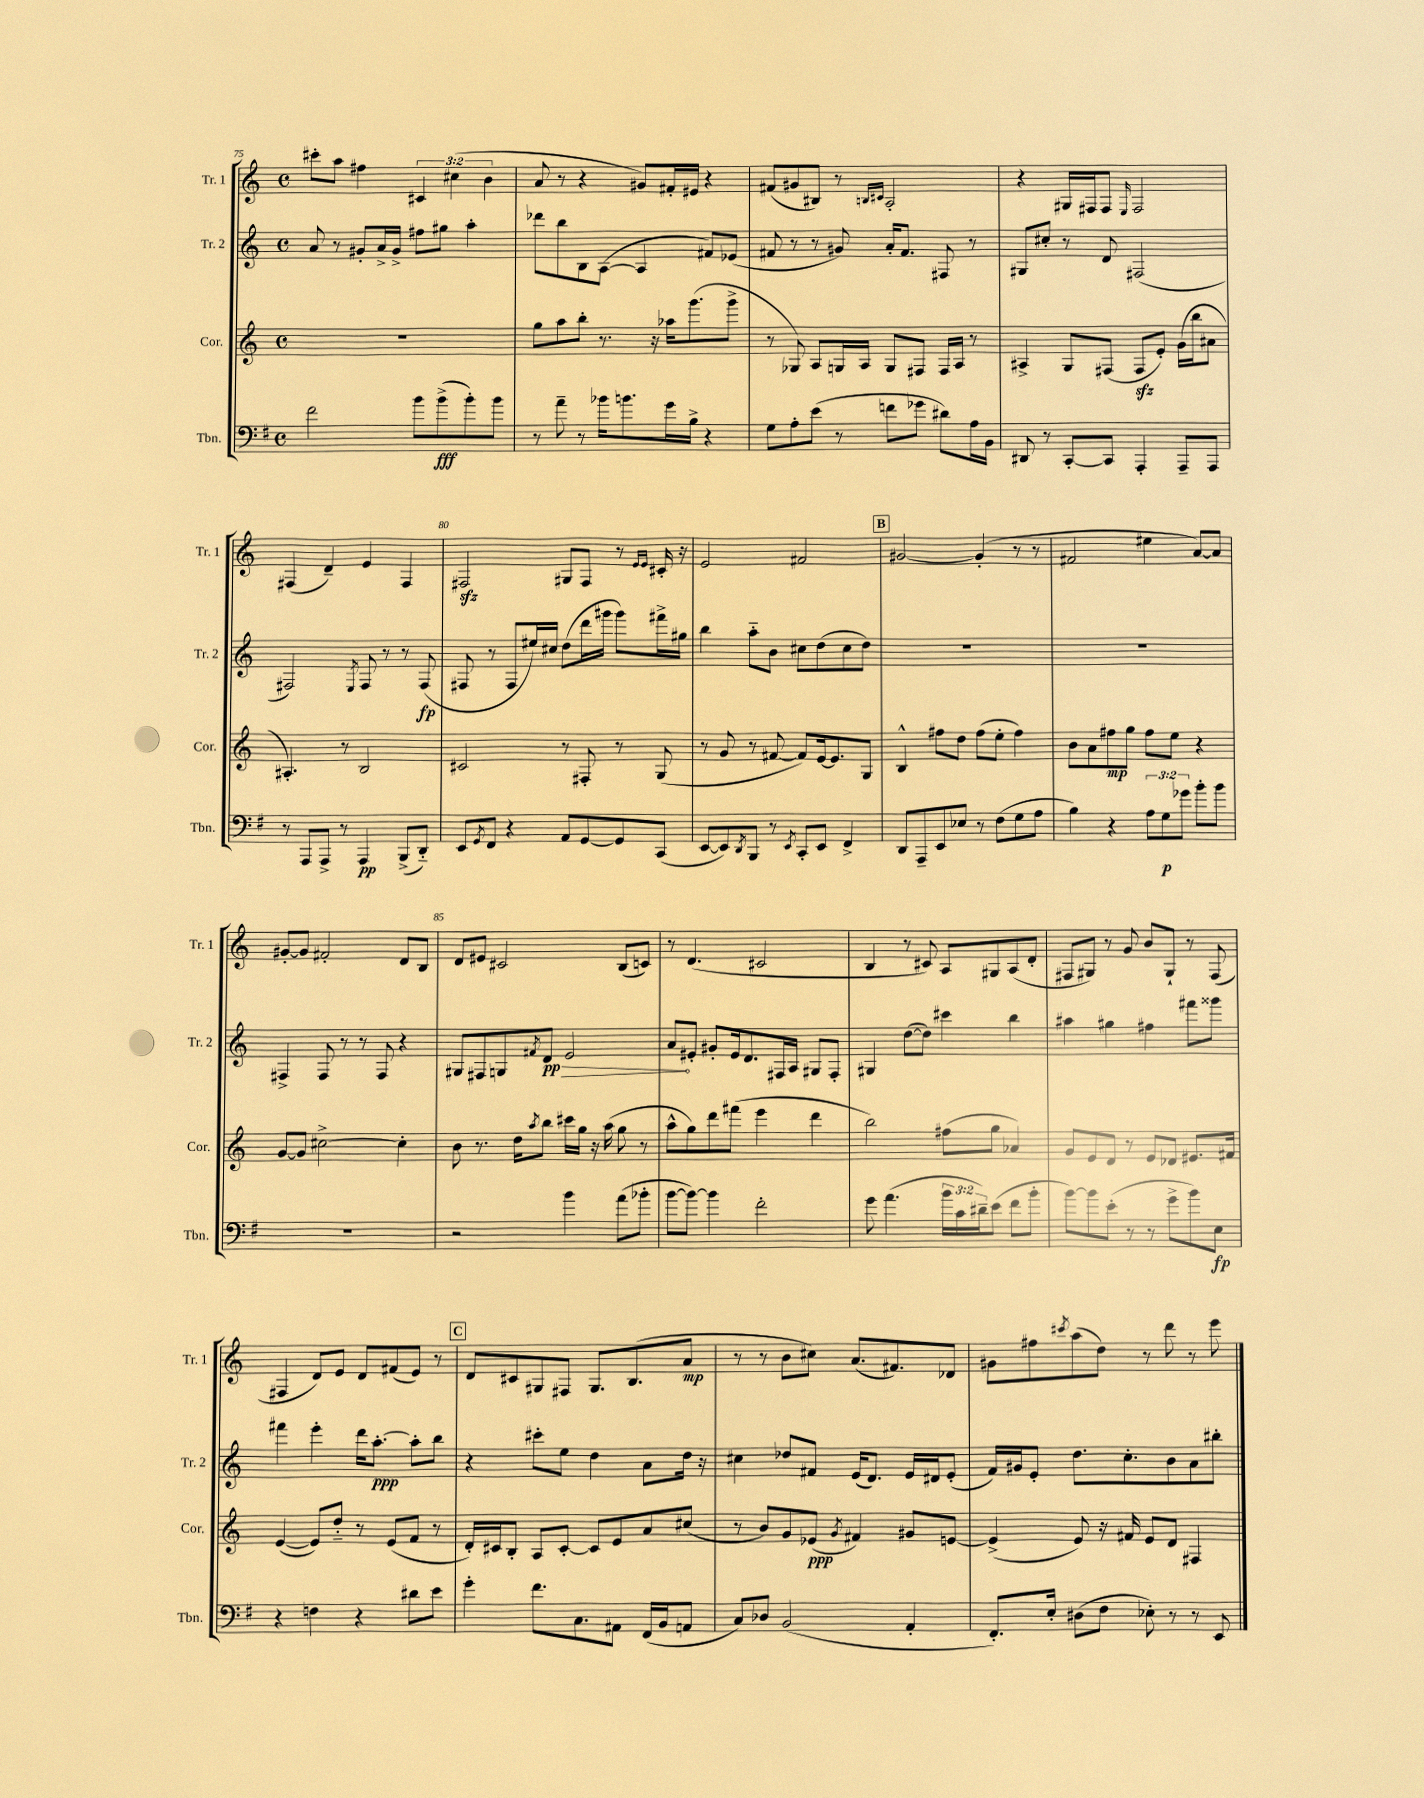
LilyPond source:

<<
\new StaffGroup <<
\new Staff = "s0" \with { instrumentName = "Tr. 1" shortInstrumentName = "Tr. 1" } {
    \clef treble \key c \major \defaultTimeSignature \time 4/4 \override Staff.TupletNumber.text = #tuplet-number::calc-fraction-text
    cis'''8-. a''8 fis''4 \tuplet 3/2 { cis'4 cis''4( b'4 } |
    a'8 r8 r4 gis'8) fis'16-. eis'16 r4 |
    fis'8( gis'8 bis8) r8 \grace { b16 cis'16 } a2-. |
    r4 gis16 fis16 fis8 \grace { e16 } fis2 |
    fis4( d'4--) e'4 fis4 |
    fis2\sfz gis8 fis8 r8 \grace { e'16 e'16 } cis'16-. r16 |
    e'2 fis'2 |
    \mark \markup { \box "B" } gis'2~ gis'4-.( r8 r8 |
    fis'2 eis''4 a'8~) a'8 |
    gis'8~-. gis'8 fis'2-. d'8 b8 |
    d'8 eis'8 cis'2 b8( c'8) |
    r8 d'4.( cis'2 |
    b4 r8 cis'8) a8 gis8 a8( d'8-. |
    fis8 gis8) r8 g'8 b'8 gis8-! r8 fis8( |
    fis4 d'8) e'8 d'8 fis'8( e'8) r8 |
    \mark \markup { \box "C" } d'8 cis'8 gis8 fis8 gis8. b8.( a'8\mp |
    r8 r8 b'8 cis''8) a'8.( fis'8.) des'8 |
    gis'8 fis''8 \acciaccatura { cis'''8 } a''8( d''8) r8 d'''8 r8 e'''8 \bar "|." |
}
\new Staff = "s1" \with { instrumentName = "Tr. 2" shortInstrumentName = "Tr. 2" } {
    \clef treble \key c \major \defaultTimeSignature \time 4/4
    a'8 r8 gis'8-. a'16-> gis'16-> fis''8 gis''8 a''4-. |
    des'''8 b''8 b8 a8~( a4 fis'8) ees'8( |
    fis'8 r8 r8 gis'8) a'16-. fis'8. fis8 r8 |
    gis8 cis''8-. r8 d'8 fis2( |
    fis2) \acciaccatura { e8 } fis8 r8 r8 fis8\fp( |
    fis8 r8 fis8 eis''16) cis''16 d''8( d'''16 gis'''16 gis'''8) fis'''16-> gis''16 |
    b''4 a''8-_ b'8 cis''8 d''8( cis''8 d''8) |
    \mark \markup { \box "B" } R1 |
    R1 |
    fis4-> fis8 r8 r8 fis8 r4 |
    gis8 fis8 g8 \acciaccatura { fis'8 } \once \override Hairpin.circled-tip = ##t d'8\pp\> e'2 |
    a'8\! eis'8-. gis'8-. eis'16 d'8. fis16 a16 gis8 fis8-. |
    gis4 d''8~( d''8) cis'''4 b''4 |
    ais''4 gis''4 fis''4 fis'''8 gisis'''8 |
    fis'''4 e'''4-. d'''16 a''8.~-.\ppp a''8-. b''8 |
    \mark \markup { \box "C" } r4 cis'''8-. e''8 d''4 a'8 d''16 r16 |
    cis''4 des''8 fis'8 e'16( d'8.) e'16 dis'16 e'8-.( |
    f'16) gis'16 e'8-. d''8. c''8.-. b'8 a'8 bis''8-. \bar "|." |
}
\new Staff = "s2" \with { instrumentName = "Cor." shortInstrumentName = "Cor." } {
    \clef treble \key c \major \defaultTimeSignature \time 4/4
    R1 |
    g''8 a''8 b''8-. r8. r16 aes''16 g'''8.( g'''8-> |
    r8 ges8) a8 g16 a16 g8 fis8 fis16 a16 r8 |
    ais4-> g8 fis8( fis8\sfz e'8-.) g'16( b''16 ais'8 |
    ais4.-.) r8 b2 |
    cis'2 r8 fis8-. r8 g8( |
    r8 g'8 r8 fis'8~ fis'8) e'16~ e'8. g8 |
    \mark \markup { \box "B" } b4-^ fis''8 d''8 fis''8( e''8-. fis''4) |
    b'8 a'8 fis''8\mp g''8 fis''8 e''8 r4 |
    g'8~ g'8 cis''2~-> cis''4-. |
    b'8 r8. d''16 \acciaccatura { a''8 } b''8 cis'''16 g''16 r16 a''16( g''8 r8 |
    a''8-^ g''8) d'''8 fis'''8( e'''4 d'''4 |
    b''2) fis''8( g''8 aes'4) |
    g'8 e'8 d'8 r8 e'8 des'8 eis'8. fis'16 |
    e'4~( e'8) d''8-_ r8 e'8( f'8 r8 |
    \mark \markup { \box "C" } d'16-.) cis'16 b8-. a8 cis'8~-. cis'8 e'8 a'8 cis''8( |
    r8 b'8) g'8 ees'8\ppp( \acciaccatura { g'8 } fis'4) gis'8 e'8~ |
    e'4->( e'8) r16 fis'16 e'8 d'8 fis4 \bar "|." |
}
\new Staff = "s3" \with { instrumentName = "Tbn." shortInstrumentName = "Tbn." } {
    \clef bass \key g \major \defaultTimeSignature \time 4/4 \override Staff.TupletNumber.text = #tuplet-number::calc-fraction-text
    fis'2 b'8 b'8->\fff( b'8-.) b'8 |
    r8 a'8-- r8 bes'16 b'8. g'16 b16-> r4 |
    g8 a8-. e'8( r8 f'8 ges'8 dis'8) a16 b,16 |
    dis,8 r8 c,8~-. c,8 a,,4-. a,,8-- a,,8 |
    r8 a,,8 a,,8-> r8 a,,4\pp b,,8->( d,8-_) |
    e,8 \acciaccatura { g,8 } fis,8 r4 a,8 g,8~ g,8 c,8( |
    e,8~ e,8) \acciaccatura { d,8 } b,,8 r8 \acciaccatura { e,8 } c,8-. e,8 fis,4-> |
    \mark \markup { \box "B" } d,8 a,,8-- e,8 ees8 r8 fis8( g8 a8 |
    b4) r4 \tuplet 3/2 { a8 g8\p ges'8 } b'8-. b'8 |
    R1 |
    r2 b'4 a'8( bes'8-. |
    b'8~ b'8~) b'4 fis'2-. |
    g'8 a'4.( \tuplet 3/2 { b'16 c'16 dis'16--) } e'8( fis'8 b'8-. |
    b'8~) b'8 e'8-.( r8 r8 g'8-> b'8) e8\fp |
    r4 f4 r4 dis'8 e'8 |
    \mark \markup { \box "C" } g'4-. fis'8. c8. ais,8 fis,16( b,16 a,8 |
    c8) des8 b,2( a,4-. |
    fis,8.-.) e16-. dis8( fis8 ees8-.) r8 r8 e,8 \bar "|." |
}
>>
>>
\layout { \context { \Score currentBarNumber = #75 \override BarNumber.break-visibility = ##(#f #t #t) barNumberVisibility = #(every-nth-bar-number-visible 5) } }
